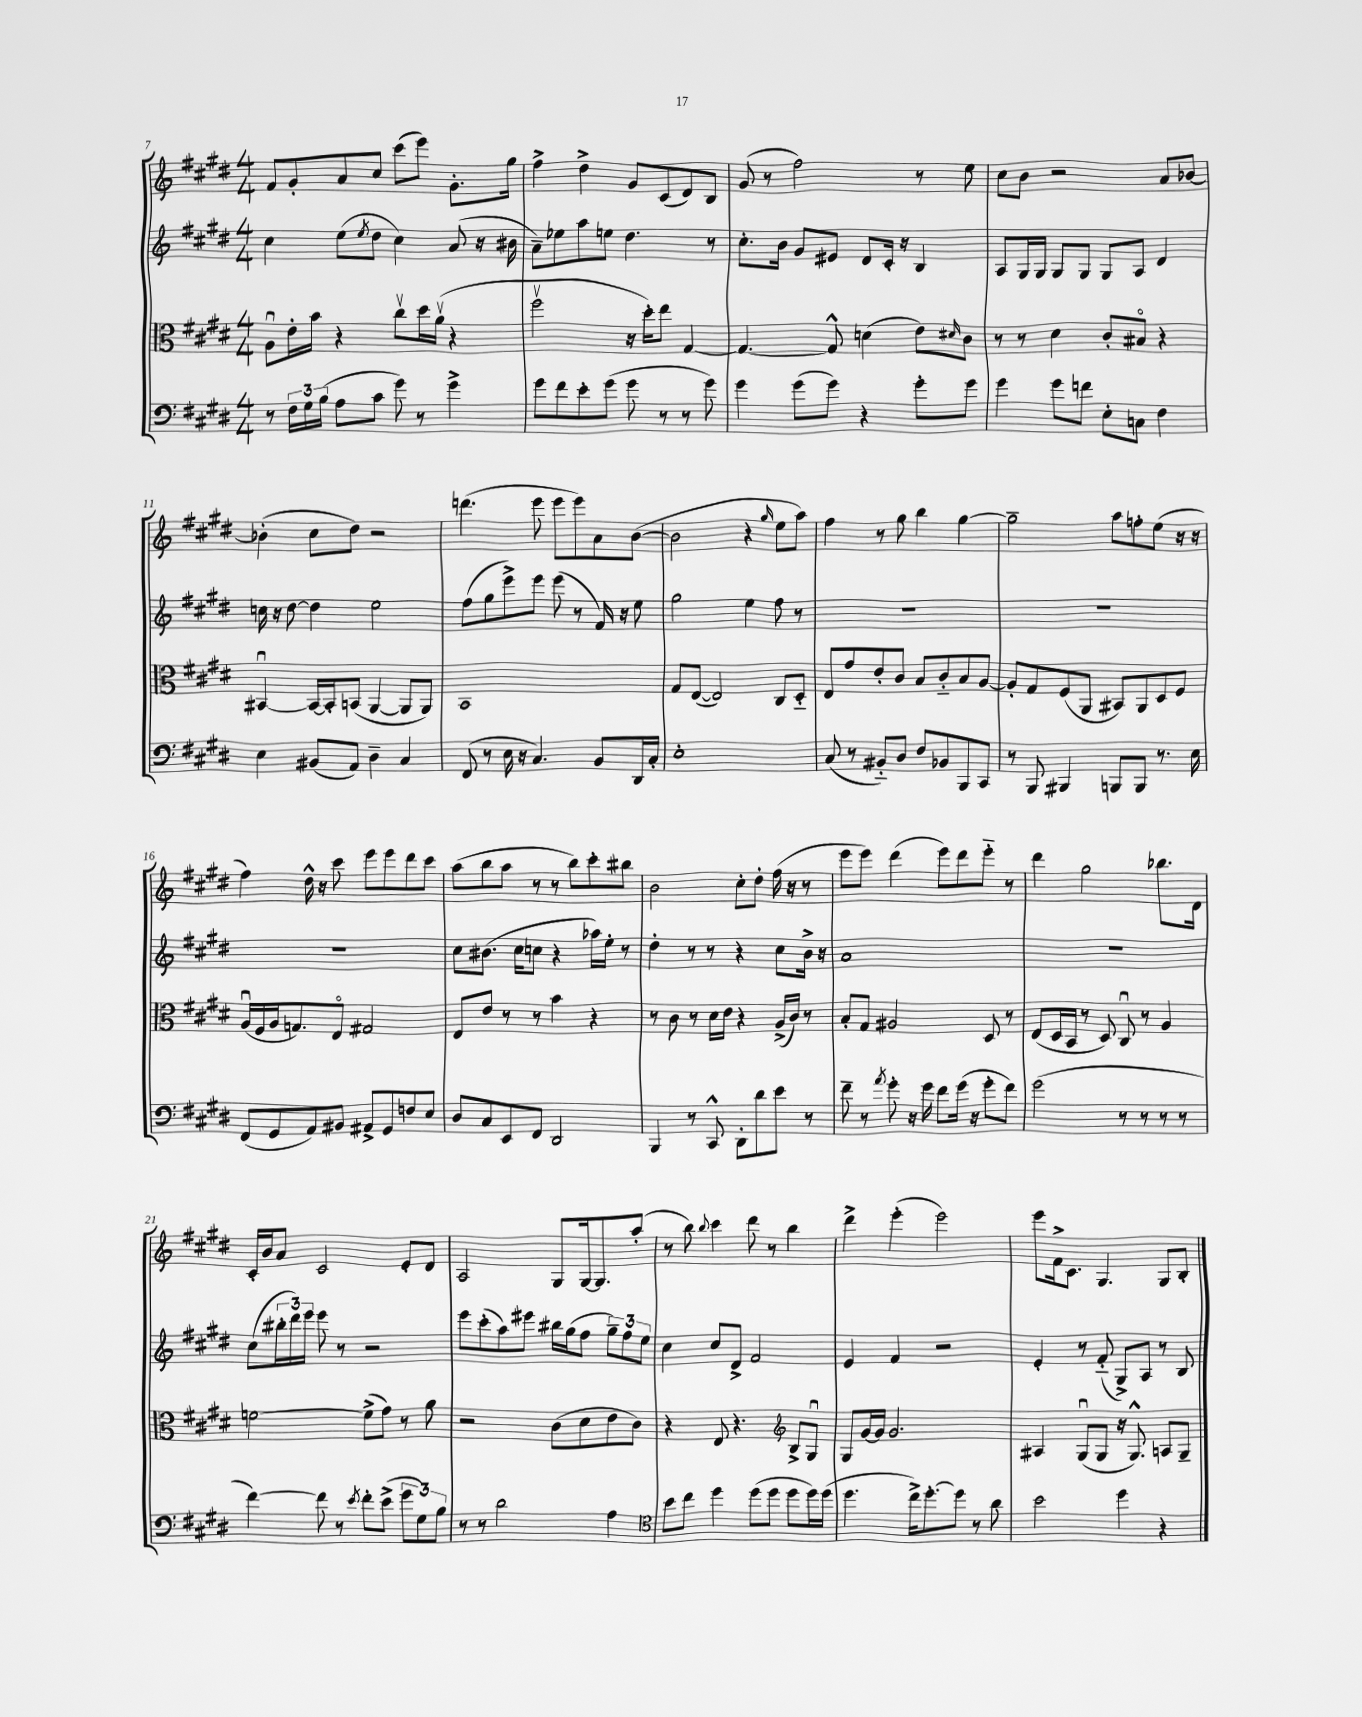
<<
\new StaffGroup <<
\new Staff = "s0" {
    \clef treble \key e \major \numericTimeSignature \time 4/4
    fis'8 gis'8-. a'8 cis''8 cis'''8( e'''8) gis'8.-. gis''16 |
    fis''4-> dis''4-> gis'8 cis'8( dis'8) b8 |
    gis'8( r8 fis''2) r8 e''8 |
    cis''8 b'8 r2 a'8 bes'8~ |
    bes'4-.( cis''8 dis''8) r2 |
    d'''4.( e'''8 e'''8 e'''8) a'8 b'8~( |
    b'2 r4 \grace { gis''16 } e''8 a''8) |
    fis''4 r8 gis''8 b''4 gis''4~ |
    gis''2-- a''8 f''8-. e''8( r16 r16 |
    fis''4) dis''16-^ r16 cis'''8 e'''8 e'''8 dis'''8 cis'''8 |
    a''8( b''8 a''8 r8 r8 b''8) cis'''8-. bis''8 |
    b'2 cis''8-. dis''8-. fis''16( r16 r8 |
    e'''8 e'''8) dis'''4( e'''8) dis'''8 e'''8-_ r8 |
    dis'''4 gis''2 bes''8. dis'16 |
    cis'16-. b'16 a'8 cis'2 e'8-. dis'8 |
    a2 gis8 gis16~ gis8. a''8-.( |
    r8 b''8) \appoggiatura { b''8 } cis'''4 dis'''8 r8 b''4 |
    dis'''4-> e'''4-.( e'''2) |
    e'''8 fis'16-> cis'8. gis4. gis8 b8-. \bar "|." |
}
\new Staff = "s1" {
    \clef treble \key e \major \numericTimeSignature \time 4/4
    cis''4 e''8( \acciaccatura { e''8 } dis''8 cis''4) a'8( r16 bis'16 |
    a'8--) ees''8 a''8 e''8 dis''4. r8 |
    cis''8.-. b'16 gis'8 eis'8 dis'8 cis'16-. r16 b4 |
    a8 gis16 gis16 gis8 gis8 gis8 a8 dis'4 |
    c''16 r16 dis''8~ dis''4 e''2 |
    fis''8( gis''8 e'''8->) e'''8 e'''8( r8 fis'16) r16 e''8 |
    gis''2 e''4 fis''8 r8 |
    R1 |
    R1 |
    R1 |
    cis''8 bis'8.( cis''16 c''8 r4 aes''16) e''16-. r8 |
    dis''4-. r8 r8 r4 cis''8 b'16-> r16 |
    a'1 |
    R1 |
    cis''8( \tuplet 3/2 { bis''16-. dis'''16) e'''16 } e'''8 r8 r2 |
    e'''8 cis'''8-.( a''8) eis'''8 bis''16 gis''16( fis''8 \tuplet 3/2 { gis''8--) fis''8 e''8 } |
    cis''4 cis''8 dis'8-> fis'2 |
    e'4 fis'4 r2 |
    e'4-. r8 fis'8-_( gis8->) a8 r8 b8 \bar "|." |
}
\new Staff = "s2" {
    \clef alto \key e \major \numericTimeSignature \time 4/4
    a8\downbow e'16-. b'16 r4 cis''8\upbow dis''16 a'16\upbow( r4 |
    fis''2\upbow r16 dis''16-.) e''8 gis4~ |
    gis4.~ gis8-^ d'4( e'8) \grace { dis'16 } cis'8 |
    r8 r8 dis'4 cis'8-. bis8\flageolet r4 |
    bis,4~\downbow bis,16~ bis,16-. b,8( a,4~ a,8 a,8) |
    b,1 |
    gis8 e8~( e2) cis8 dis8-_ |
    e8 gis'8 e'8-. cis'8 b8 cis'8-_ b8 a8~ |
    a8-. gis8 fis8( a,8 bis,8) a,8 dis8 fis8 |
    a16\downbow( fis16 a16 g8.) e8\flageolet gis2 |
    e8 e'8 r8 r8 b'4 r4 |
    r8 cis'8 r8 dis'16 e'16 r4 a16->( cis'16) r8 |
    b8-. gis8 ais2 dis8 r8 |
    e8( dis16 b,16 r8 dis8) cis8\downbow r8 a4 |
    f'2~ f'8->( gis'8) r8 a'8 |
    r2 cis'8( dis'8 e'8 cis'8) |
    r4 e8 r4. \clef treble b8-> gis8\downbow |
    gis8 gis'16~ gis'16 gis'2. |
    ais4 gis8\downbow( gis8 r16 gis8.-^) a8 gis8-- \bar "|." |
}
\new Staff = "s3" {
    \clef bass \key e \major \numericTimeSignature \time 4/4
    r8 \tuplet 3/2 { fis16 gis16 b16( } a8 cis'8 gis'8) r8 gis'4-> |
    gis'8 fis'8 e'8-. gis'8( gis'8 r8 r8 gis'8) |
    gis'4 gis'8( gis'8) r4 gis'8-. gis'8 |
    gis'4 gis'8 f'8 e8-. c8 fis4 |
    e4 bis,8( a,8) dis4-- cis4 |
    fis,8( r8 e16 r16 cis4.) b,8 dis,16 cis16-. |
    e1-. |
    cis8( r8 bis,8-_) dis8 fis8 bes,8 b,,8 cis,8 |
    r8 b,,8 bis,,4 b,,8 b,,8 r8. e16 |
    fis,8( gis,8 a,8) bis,8 ais,8-> gis,8 f8 e8 |
    dis8 cis8 e,8 fis,8 dis,2 |
    b,,4 r8 cis,8-^ dis,8-. dis'8 e'8 r8 |
    fis'8-- r8 \acciaccatura { a'8 } gis'8-. r16 gis'16 fis'8 gis'16( r16 gis'8-. fis'8) |
    gis'2( r8 r8 r8 r8 |
    fis'4~) fis'8 r8 \acciaccatura { e'8 } fis'8-. e'8->( \tuplet 3/2 { gis'8 gis8) b8 } |
    r8 r8 dis'2 a4 |
    \clef tenor b'8 cis''8 dis''4 dis''8( dis''8 dis''8 dis''16) dis''16( |
    dis''4. cis''16->) dis''8.~-. dis''8 r8 a'8 |
    b'2 dis''4 r4 \bar "|." |
}
>>
>>
\layout { \context { \Score currentBarNumber = #7 } }
